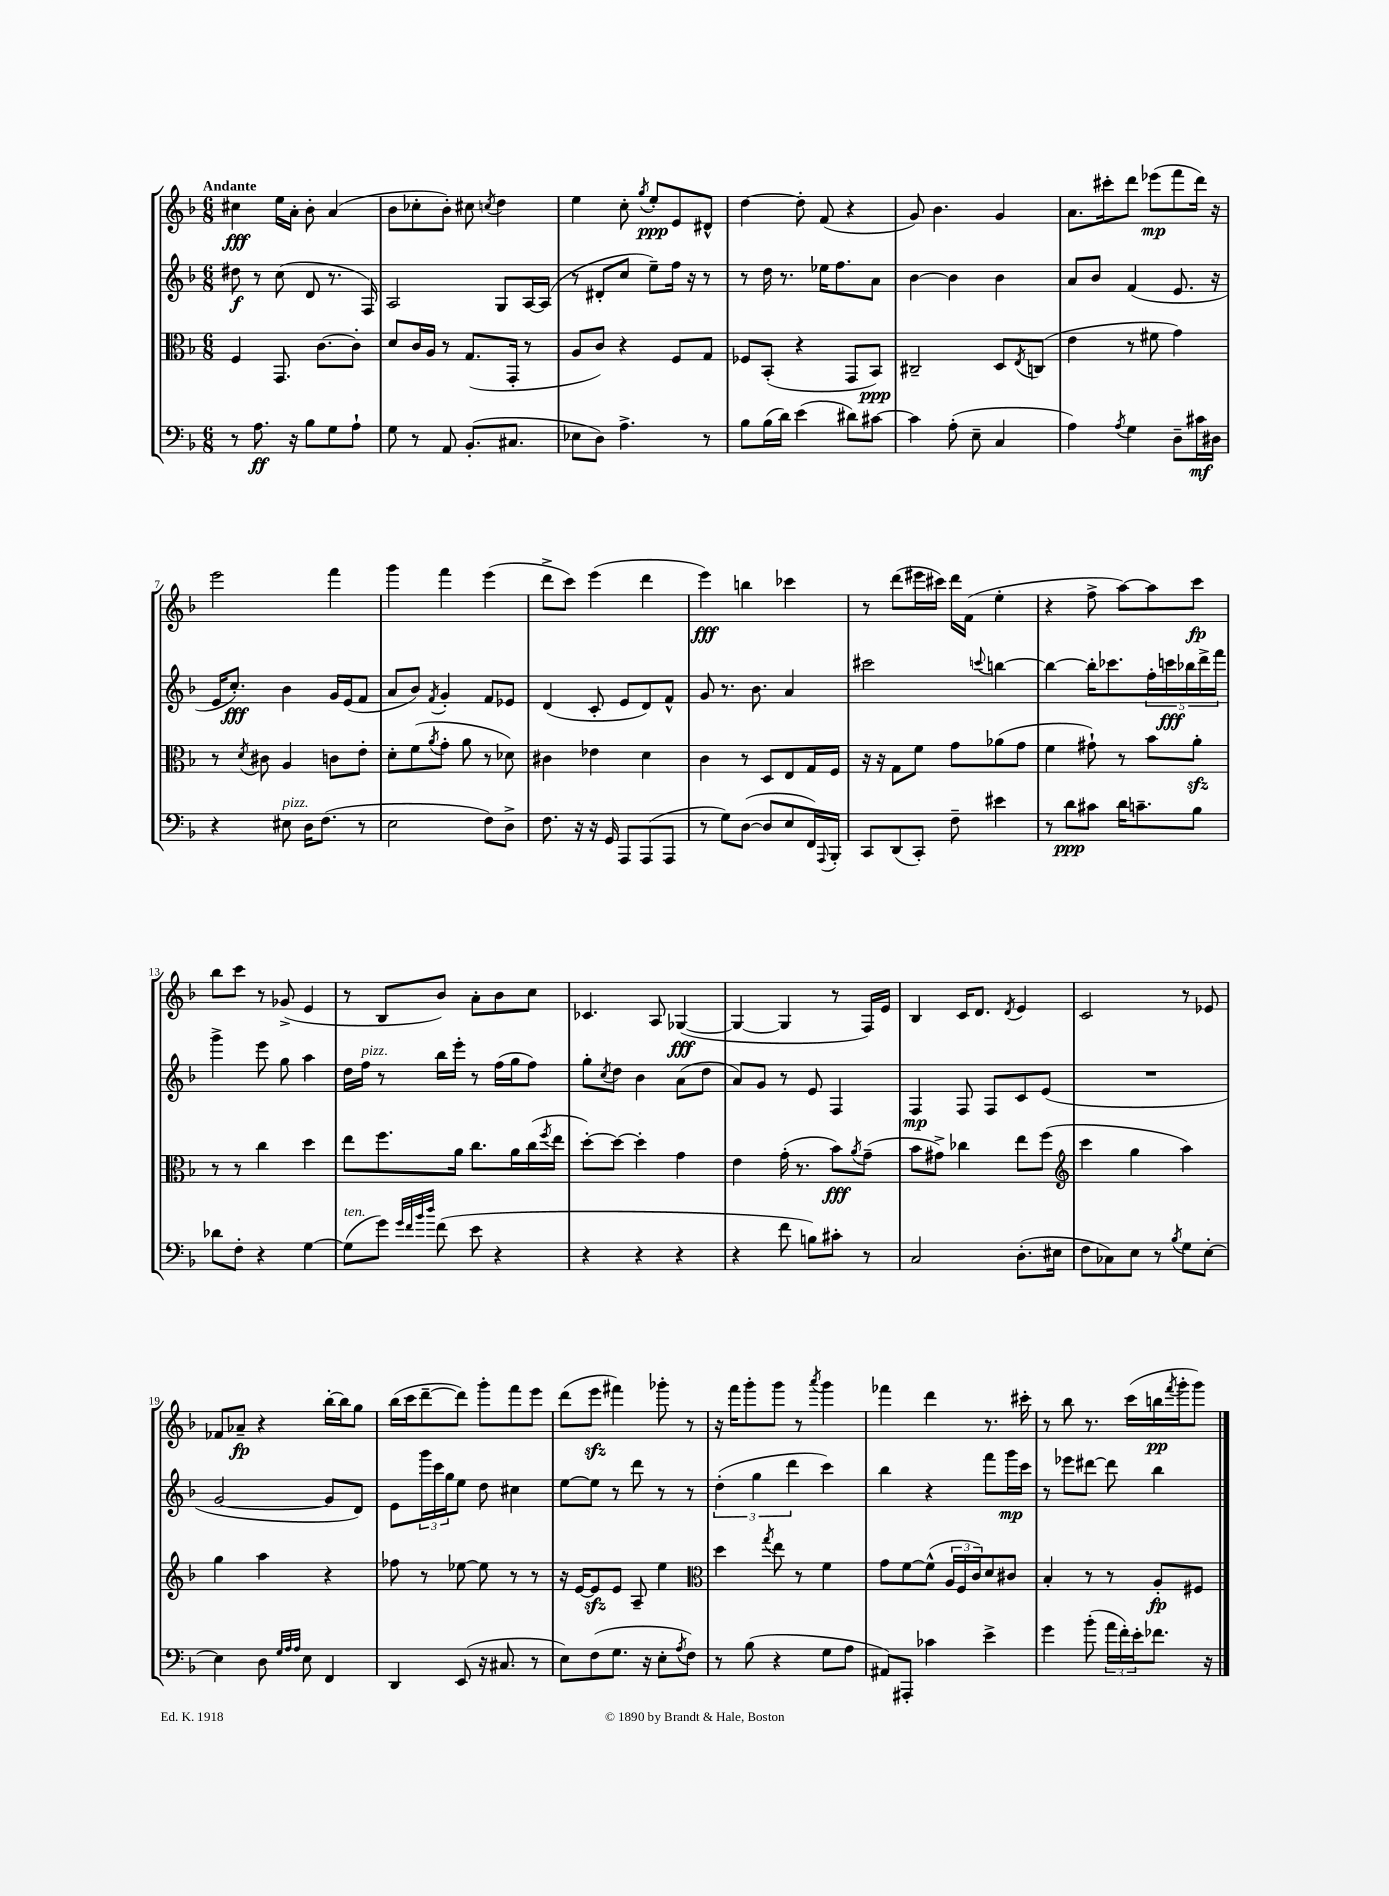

**kern	**kern	**kern	**kern
*staff4	*staff3	*staff2	*staff1
*clefF4	*clefC3	*clefG2	*clefG2
*k[b-]	*k[b-]	*k[b-]	*k[b-]
*M6/8	*M6/8	*M6/8	*M6/8
8r	4F/	8dd#\	4cc#\
8.A\	.	8r	.
.	8.GG/	(8cc\	16ee\LL
16r	.	.	16a'\JJ
8B-\L	.	8d/	8b-'\
.	[8.c\L	.	.
8G\	.	8.r	(4a/
8A`\J	8c'\]J	.	.
.	.	16F/)	.
=	=	=	=
8G\	8d/L	2A/	8b-\L
8r	16c/L	.	8cc-'\
.	16A/JJ	.	.
8AA/	8r	.	8b-'\J)
(8.BB-'/L	(8.G/L	.	8cc#\
.	.	.	8qcc/
.	.	8G/L	4dd\
8.C#/J	16GG'/Jk	.	.
.	8r	[16A/L	.
.	.	(16A/]JJ	.
=	=	=	=
8E-\L	8A/L	8r	4ee\
8D\J)	8c/J)	8d#'/L	.
4.A^\	4r	8cc/J	8cc'\
.	.	.	8qgg/
.	.	8ee~\L)	8ee'/L
.	8F/L	16ff\Jk	8e/
.	.	16r	.
8r	8G/J	8r	8d#^^/J
=	=	=	=
8B-\L	8F-/L	8r	[4dd\
(16B-\L	(8BB-'/J	16dd\	.
16d\JJ)	.	8.r	.
(4e\	4r	.	8dd'\]
.	.	16ee-\LK	(8f/
.	.	8.ff\	.
8d#\L)	8GG/L	.	4r
[8c#\J	8BB-/J)	8a\J	.
=	=	=	=
4c#\]	2C#~/	[4b-\	8g/)
.	.	.	4.b-\
(8A'\	.	4b-\]	.
8E~\	.	.	.
4C/	8D/L	4b-\	4g/
.	8qE/	.	.
.	(8C/J	.	.
=	=	=	=
4A\)	4e\	8a/L	8.a\L
.	.	8b-/J	.
.	.	.	16ccc#'\k
8qA/	.	.	.
4G\	8r	(4f/	8ddd\J
.	8f#\	.	(8eee-\L
8D~\L	4g\)	8.e/	8fff\
16c#\L	.	.	16ddd\Jk)
16D#\JJ	.	16r	16r
=	=	=	=
4r	8r	16e/LK	2eee\
.	.	8.cc'/J)	.
.	8qd/	.	.
.	8c#\	.	.
8E#\	4A/	4b-\	.
16D\LK	.	.	.
(8.F\J	.	.	.
.	8c\L	16g/LL	4fff\
.	.	(16e/J	.
8r	8e'\J	8f/J	.
=	=	=	=
2E\	8d'\L	8a/L	4ggg\
.	(8f\	8b-/J)	.
.	8qa/	8qf/	.
.	8g'\J	4g'/	4fff\
.	8a\	.	.
8F\L)	8r	8f/L	(4eee\
8D^\J	8d-\)	8e-/J	.
=	=	=	=
8.F\	4c#\	(4d/	8ddd^\L
.	.	.	8ccc\J)
16r	.	.	.
16r	4e-\	8c'/	(4eee\
16GG/	.	.	.
8AAA/L	.	8e/L	.
(8AAA/	4d\	8d/)	4ddd\
8AAA/J	.	8f^^/J	.
=	=	=	=
8r	4c\	8g/	4eee\)
8G\L)	.	8.r	.
([8D\J	8r	.	4bb\
.	.	8.b-\	.
8D/]L	8D/L	.	.
8E/	8E/	4a/	4ccc-\
16FF/L)	16G/L	.	.
8qqAAA/	.	.	.
16BBB-'/JJ	16F/JJ	.	.
=	=	=	=
8CC/L	16r	2ccc#\	8r
.	16r	.	.
(8DD/	8G\L	.	(8ddd\L
8CC'/J)	8f\J	.	16eee#\L
.	.	.	16ccc#\JJ)
8F~\	8g\L	.	16ddd\LL
.	.	.	(16f\JJ
.	.	8qqccc/	.
4e#\	(8a-\	[4bb\	4ee'\
.	8g\J	.	.
=	=	=	=
8r	4f\	4bb\_	4r
8d\L	.	.	.
8c#\J	8g#`\)	16bb'\]LK	8ff^\
.	.	8.ccc-\	.
16d\LK	8r	.	[8aa\L)
8.c~\	.	.	.
.	8b-\L	20ff'\L	8aa\]
.	.	20ccc\	.
.	.	20bb-\	.
8B-\J	8a'\J	.	8ccc\J
.	.	20ddd^\	.
.	.	20fff\JJ	.
=	=	=	=
8d-\L	8r	4ggg^\	8bb-\L
8F'\J	8r	.	8ccc\J
4r	4cc\	8eee\	8r
.	.	8gg\	(8g-^/
[4G\	4dd\	4aa\	4e/
=	=	=	=
(8G\]L	8ee\L	16dd\LL	8r
.	.	16ff\JJ	.
8g\J)	8.ff\	8r	8B-/L
32qqg/LLL	.	.	.
32qqf/	.	.	.
32qqb-/	.	.	.
32qqdd/JJJ	.	.	.
(8f\	.	16bb-\LL	8b-/J)
.	16a\Jk	16eee'\JJ	.
8e\	8.cc\L	8r	8a'\L
4r	.	(16ff\LL	8b-\
.	16a\L	16gg\J	.
.	(16cc\	8ff\J)	8cc\J
.	8qff/	.	.
.	16ee\JJ	.	.
=	=	=	=
4r	[8dd'\L)	8gg'\L	4.c-/
.	.	8qcc/	.
.	8dd\_J	8dd\J	.
4r	4dd'\]	4b-\	.
.	.	.	8A/
4r	4g\	(8a\L	([4G-/
.	.	8dd\J	.
=	=	=	=
4r	4e\	8a/L)	4G-/_
.	.	8g/J	.
8f\	(16g'\	8r	4G-/]
.	8.r	.	.
8B\L)	.	8e/	.
8c#'\J	8b-\L)	4F/	8r
.	8qa/	.	.
8r	(8g~\J	.	16F/LL)
.	.	.	16e/JJ
=	=	=	=
2C/	8b-\L	4F/	4B-/
.	8g#^\J)	.	.
.	4cc-\	8F/	16c/LK
.	.	.	8.d/J
.	.	8F/L	.
.	.	.	8qd/
(8.D'\L	8ee\L	8c/	4e/
.	(8ff\J	(8e/J	.
16E#\Jk	.	.	.
=	=	=	=
*	*clefG2	*	*
8F\L	4ccc\	2.r	2c/
8C-\)	.	.	.
8E\J	4gg\	.	.
8r	.	.	.
8qB-/	.	.	.
8G\L	4aa\)	.	8r
[8E'\J	.	.	8e-/
=	=	=	=
4E\]	4gg\	[2g/	8f-/L
.	.	.	8a-~/J
8D\	4aa\	.	4r
32qqG/LLL	.	.	.
32qqA/	.	.	.
32qqA/JJJ	.	.	.
8E\	.	.	.
4FF/	4r	8g/]L	[16bb-'\LL
.	.	.	16bb-\]J
.	.	8d/J)	8gg\J
=	=	=	=
4DD/	8ff-\	8e\L	(16bb-\LL
.	.	.	16ccc\J
.	8r	24ggg\L	[8ddd~\
.	.	24ccc\	.
.	.	24gg\J	.
(8EE/	[8ee-\	8ee\J	8ddd\]J)
16r	8ee-\]	8dd\	8ggg'\L
8.C#/	.	.	.
.	8r	4cc#\	8fff\
8r	8r	.	8eee\J
=	=	=	=
8E\L)	16r	[8ee\L	(8ddd\L
.	[16e/LK	.	.
(8F\	8e/]	8ee\]J	8eee\J
8.G\J	8e/J	8r	4fff#\)
.	8A~/	8ddd\	.
16r	.	.	.
8E'\L	4ee\	8r	8ggg-'\
8qA/	.	.	.
8F\J)	.	8r	8r
=	=	=	=
*	*clefC3	*	*
8r	4dd\	(6dd'\	16r
.	.	.	16fff\LK
(8B-\	.	.	8ggg'\
.	.	6gg\	.
.	8qgg/	.	.
4r	8ee\	.	8ggg\J
.	.	6ddd\	.
.	8r	.	8r
.	.	.	8qaaa/
8G\L	4f\	4ccc\)	4ggg\
8A\J	.	.	.
=	=	=	=
8AA#/L)	8g\L	4bb-\	4fff-\
8AAA#'/J	[8f\	.	.
4c-\	(8f^^\]J	4r	4ddd\
.	24A/LL	.	.
.	24F/	.	.
.	24c/J)	.	.
4e^\	8d/	8fff\L	8.r
.	8c#/J	16ggg\L	.
.	.	16ccc\JJ	16ccc#'\
=	=	=	=
4g\	4B-'/	8r	8r
.	.	8eee-\L	8bb-\
(8b-'\	8r	[8ddd#\J	8.r
24a\LL	8r	8ddd#\]	.
24f'\)	.	.	.
.	.	.	(16ccc\LL
24e'\J	.	.	.
8.f-\J	8A'/L	4bb-\	16bb\
.	.	.	8qfff/
.	.	.	16ggg'\J
.	8F#/J	.	8ggg\J)
16r	.	.	.
==	==	==	==
*-	*-	*-	*-
